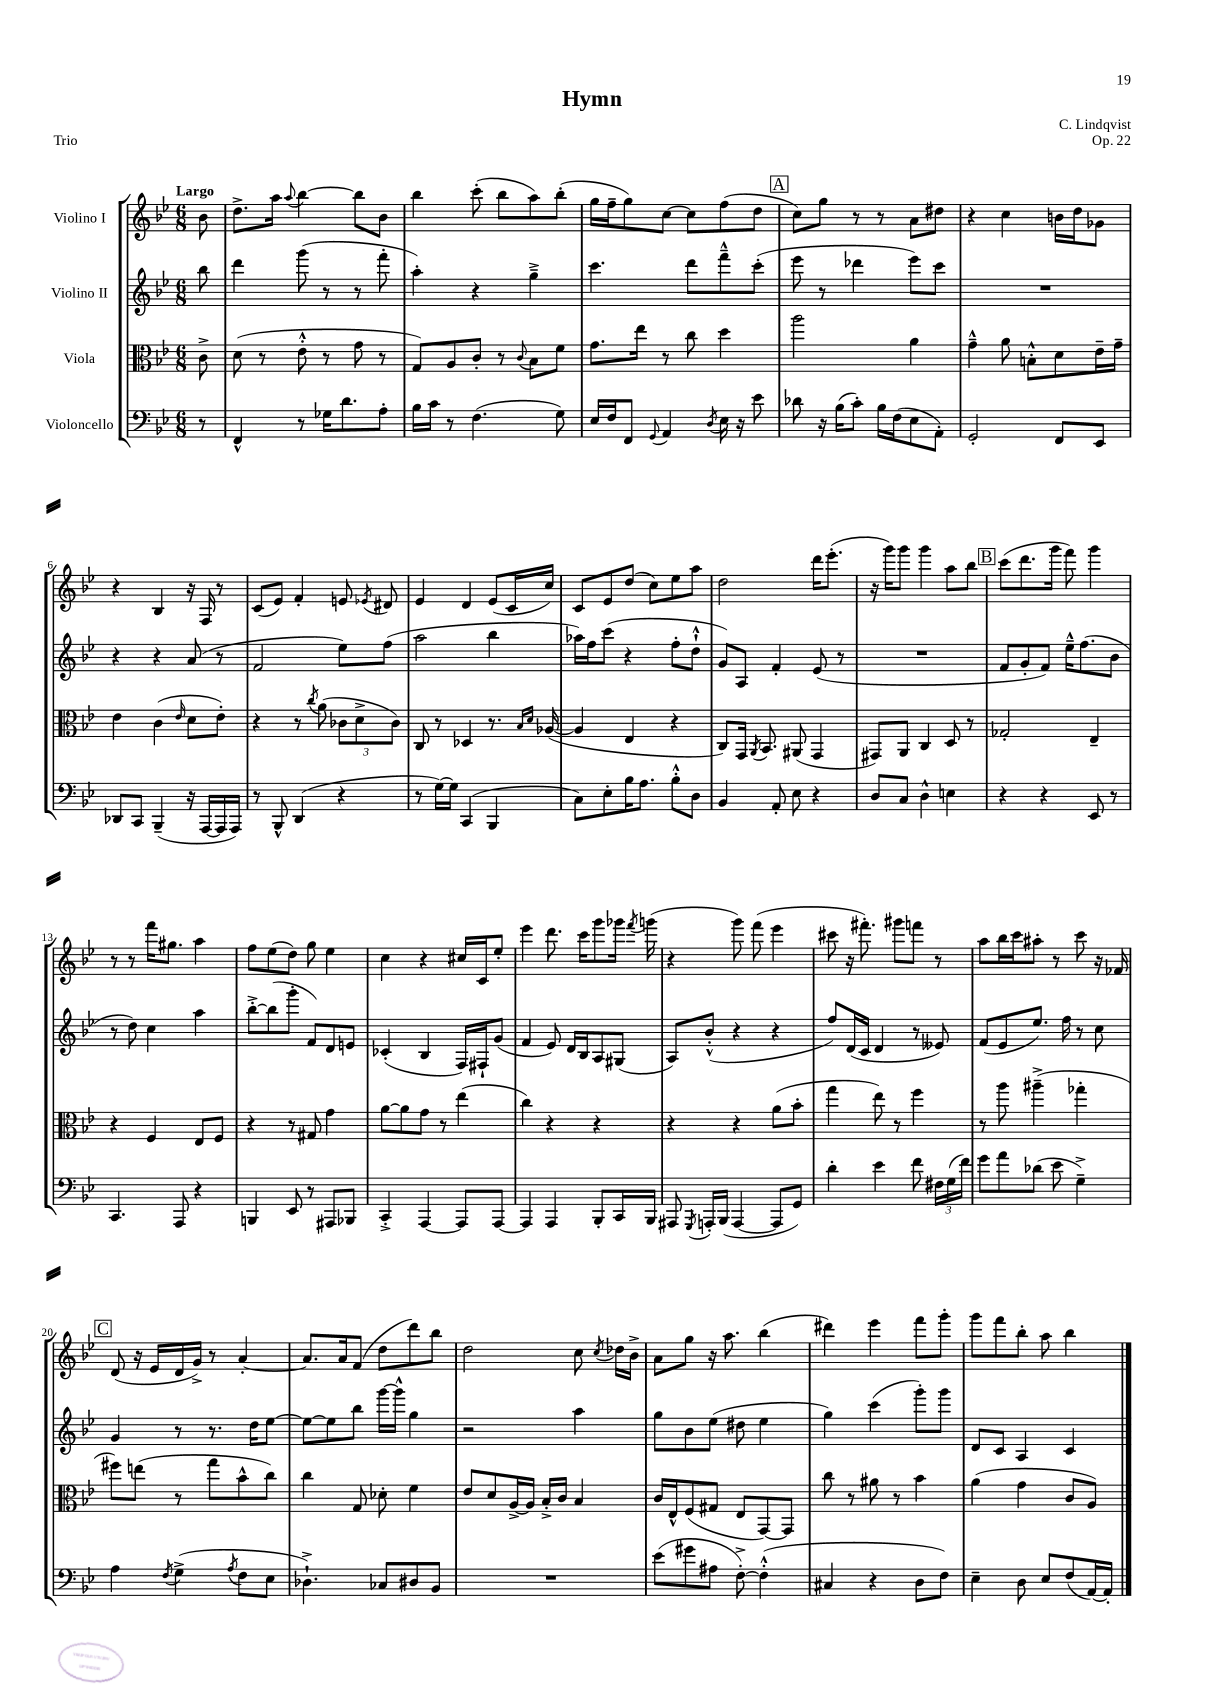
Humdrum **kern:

**kern	**kern	**kern	**kern
*staff4	*staff3	*staff2	*staff1
*clefF4	*clefC3	*clefG2	*clefG2
*k[b-e-]	*k[b-e-]	*k[b-e-]	*k[b-e-]
*M6/8	*M6/8	*M6/8	*M6/8
8r	8c^	8bb-	8b-
=	=	=	=
4FF^^	(8d	4ddd	8.dd^
.	8r	.	.
.	.	.	16aa
.	.	.	8qqaa
8r	8e-'^^	(8ggg	[4bb-
16G-	8r	8r	.
8.d	.	.	.
.	8g	8r	8bb-]
8A'	8r	8fff'	8b-
=	=	=	=
16B-	8G)	4aa')	4bb-
16c	.	.	.
8r	8A	.	.
(4.F	8c'	4r	(8ccc'
.	8r	.	8bb-
.	8qqc	.	.
.	8B-	4gg~^	8aa)
8G)	8f	.	(8bb-'
=	=	=	=
16E-	8.g	4.ccc	16gg
16F	.	.	16ff~
8FF	.	.	8gg)
.	16ee-	.	.
8qqGG	.	.	.
4AA	8r	.	[8cc
.	8cc	8ddd	8cc]
8qD	.	.	.
16E-	4dd	8fff~^^	(8ff
16r	.	.	.
8e-	.	(8ccc'	8dd
=	=	=	=
8d-	2aa	8eee-	8cc)
16r	.	8r	8gg
(16B-	.	.	.
8c')	.	4ddd-	8r
16B-	.	.	8r
(16F	.	.	.
8E-	4a	8eee-)	8a
8AA')	.	8ccc	8dd#
=	=	=	=
2GG'	4g~^^	2.r	4r
.	8a	.	4cc
.	8B'^^	.	.
8FF	8d	.	16b
.	.	.	16dd
8EE-	16e-~	.	8g-
.	16g~	.	.
=	=	=	=
8DD-	4e-	4r	4r
8CC	.	.	.
(4BBB-~	(4c	4r	4B-
.	16qqe-	.	.
16r	8d	(8a	16r
[16AAA	.	.	16F
16AAA]	8e-')	8r	8r
16AAA)	.	.	.
=	=	=	=
8r	4r	2f	(8c
8BBB-^^	.	.	8e-)
(4DD	8r	.	4f'
.	8qcc	.	.
.	(8a	.	.
4r	12c-	8ee-)	8e
.	12d^	.	.
.	.	.	8qe-
.	.	(8ff	8d#
.	12c-)	.	.
=	=	=	=
8r	8C	2aa	4e-
[16G)	8r	.	.
16G]	.	.	.
(4CC	4D-	.	4d
4BBB-	8.r	4bb-	(8e-
.	.	.	16c
.	16qqB-	.	.
.	16qqd	.	.
.	([16A-	.	16cc)
=	=	=	=
8C)	4A-]	16aa-)	8c
.	.	16ff	.
8E-'	.	(8ccc	8e-
16B-	4E-	4r	(8dd
8.A	.	.	.
.	.	.	8cc)
8B-'^^	4r	8ff'	8ee-
8D	.	8dd`^^	8aa
=	=	=	=
4BB-	8C)	8g)	2dd
.	16GG	8A	.
.	8qAA	.	.
.	8.BB-	.	.
8AA'	.	4f'	.
8E-	(8AA#	.	.
4r	4GG	(8e-	16ddd
.	.	.	(8.eee-'
.	.	8r	.
=	=	=	=
8D	8GG#)	2.r	16r
.	.	.	16ggg)
8C	8AA	.	8ggg
4D^^	4C	.	4ggg
4E	8D	.	8aa
.	8r	.	8bb-
=	=	=	=
4r	2G-'	8f	(8ccc
.	.	8g'	8.ddd
4r	.	8f)	.
.	.	.	16ggg
.	.	16ee-~^^	8fff)
.	.	(8.ff	.
8EE-	4E-~	.	4ggg
8r	.	8b-	.
=	=	=	=
4.CC	4r	8r	8r
.	.	8dd)	8r
.	4F	4cc	16fff
.	.	.	8.gg#
8AAA	.	.	.
4r	8E-	4aa	4aa
.	8F	.	.
=	=	=	=
4BBB	4r	[8bb-'^	8ff
.	.	(8bb-]	(8ee-
8EE-	8r	8ggg'	8dd)
8r	8G#	8f)	8gg
8AAA#	4g	8d	4ee-
8BBB-	.	8e	.
=	=	=	=
4CC'^	[8a	(4c-'	4cc
.	8a]	.	.
[4AAA	8g	4B-	4r
.	8r	.	.
8AAA]	(4ee-	16F)	16cc#
.	.	16F#`	16c
[8AAA	.	(8g	8ee-'
=	=	=	=
4AAA]	4cc)	4f	4eee-
4AAA	4r	8e-)	8.ddd
.	.	16d	.
.	.	16B-	16ccc
8BBB-'	4r	8A	8ggg
16CC	.	(8G#	16ggg-
.	.	.	8qfff
16BBB-	.	.	(16ggg
=	=	=	=
8AAA#	4r	8A)	4r
8qGGG	.	.	.
16AAA'	.	(8b-'^^	.
(16BBB-	.	.	.
[4AAA	4r	4r	8ggg)
.	.	.	(8fff
8AAA]	(8a	4r	4eee-
8GG)	8b-'	.	.
=	=	=	=
4d'	4gg	8ff)	8ccc#
.	.	(16d	16r
.	.	16c	8.fff#')
4e-	8ee-)	4d	.
.	8r	.	8ggg#
8f	4ff	8r	8fff
24F#	.	8e--)	8r
(24G	.	.	.
24f)	.	.	.
=	=	=	=
8g	8r	(8f	8aa
8a	8aa	8e-	16bb-
.	.	.	16ccc
(8d-	(4aa#~^	8.ee-)	8aa#'
8e-	.	.	8r
.	.	16ff	.
4G~^)	4gg-'	8r	8ccc
.	.	8cc	16r
.	.	.	16f-
=	=	=	=
4A	8ff#)	4g	(8d
.	(8ee	.	16r
.	.	.	16e-
8qF	.	.	.
(4G^	8r	8r	16d
.	.	.	16g^)
.	8gg	8.r	8r
8qA	.	.	.
8F	8b-^^	.	[4a'
.	.	16dd	.
8E-	8cc)	[8ee-	.
=	=	=	=
4.D-`^)	4cc	8ee-_	8.a]
.	.	8ee-]	.
.	.	.	16a
.	8G	8bb-	(8f
8C-	8d-'	[16ggg	8dd
.	.	16ggg^^]	.
8D#	4f	4gg	8ddd)
8BB-	.	.	8bb-
=	=	=	=
2.r	8e-	2r	2dd
.	8d	.	.
.	[16A^	.	.
.	16A]	.	.
.	16B-'^	.	.
.	16c	.	.
.	4B-	4aa	8cc
.	.	.	8qcc
.	.	.	16dd-
.	.	.	16b-^
=	=	=	=
(8e-	16c	8gg	8a
.	16E-^^	.	.
8g#	(8F	8b-	8gg
8A#	8G#	(8ee-	16r
.	.	.	8.aa
[8F'^)	8E-	8dd#	.
(4F'^^]	[8GG)	4ee-	(4bb-
.	8GG]	.	.
=	=	=	=
4C#	8cc	4gg)	4ddd#)
.	8r	.	.
4r	8a#	(4ccc	4eee-
.	8r	.	.
8D	4b-	8ggg')	8fff
8F)	.	8ggg	8ggg'
=	=	=	=
4E-~	(4a	8d	8ggg
.	.	8c	8fff
8D	4g	4A	8bb-'
8E-	.	.	8aa
(8F	8c	4c	4bb-
[16AA)	8A)	.	.
16AA']	.	.	.
==	==	==	==
*-	*-	*-	*-
